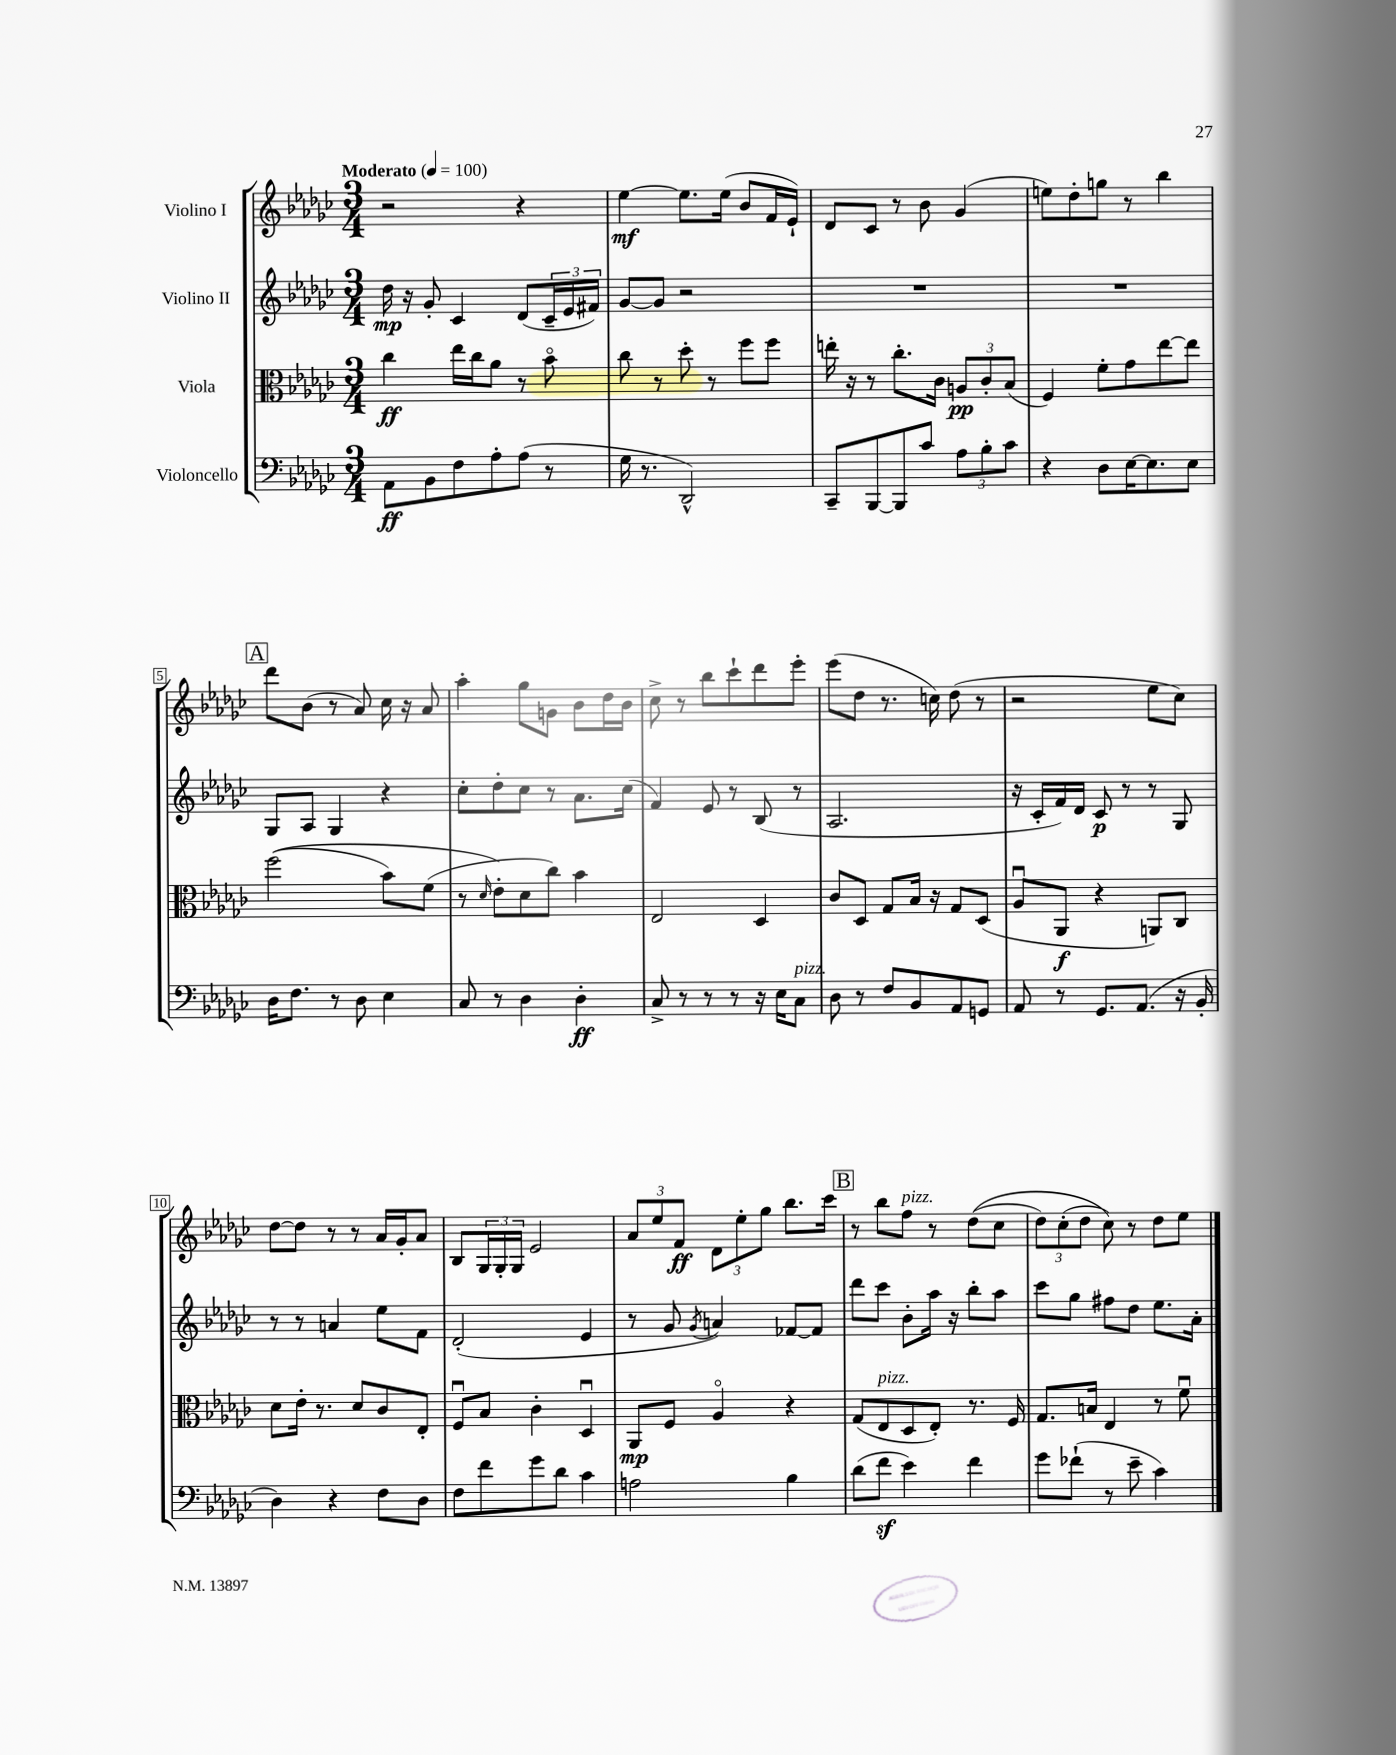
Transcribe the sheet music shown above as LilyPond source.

<<
\new StaffGroup <<
\new Staff = "s0" \with { instrumentName = "Violino I" } {
    \clef treble \key ges \major \numericTimeSignature \time 3/4 \tempo "Moderato" 4 = 100
    r2 r4 |
    ees''4~\mf ees''8. ees''16( bes'8 f'16 ees'16-!) |
    des'8 ces'8 r8 bes'8 ges'4( |
    e''8) des''8-. g''8 r8 bes''4 |
    \mark \markup { \box "A" } des'''8 bes'8( r8 aes'8) ces''16 r16 aes'8 |
    aes''4-. ges''8 g'8 bes'8 des''16 bes'16 |
    ces''8-> r8 bes''8 ces'''8-! des'''8 ees'''8-. |
    ees'''8( des''8 r8. c''16) des''8( r8 |
    r2 ees''8 ces''8) |
    des''8~ des''8 r8 r8 aes'16 ges'16-. aes'8 |
    bes8 \tuplet 3/2 { ges16 ges16-. ges16 } ees'2 |
    \tuplet 3/2 { aes'8 ees''8 f'8\ff } \tuplet 3/2 { des'8 ees''8-. ges''8 } bes''8. ces'''16 |
    \mark \markup { \box "B" } r8 bes''8 f''8^\markup { \italic "pizz." } r8 des''8(\( ces''8 |
    \tuplet 3/2 { des''8) ces''8-.( des''8 } ces''8)\) r8 des''8 ees''8 \bar "|." |
}
\new Staff = "s1" \with { instrumentName = "Violino II" } {
    \clef treble \key ges \major \numericTimeSignature \time 3/4
    des''16\mp r16 ges'8-. ces'4 des'8( \tuplet 3/2 { ces'16-- ees'16 fis'16) } |
    ges'8~ ges'8 r2 |
    R2. |
    R2. |
    \mark \markup { \box "A" } ges8 aes8 ges4 r4 |
    ces''8-. des''8-. ces''8 r8 aes'8. ces''16( |
    f'4) ees'8 r8 bes8( r8 |
    aes2. |
    r16 ces'16-. f'16) des'16 ces'8\p r8 r8 ges8 |
    r8 r8 a'4 ees''8 f'8 |
    des'2-.( ees'4 |
    r8 ges'8 \acciaccatura { ges'8 } a'4) fes'8~ fes'8 |
    \mark \markup { \box "B" } des'''8 ces'''8 bes'8-. aes''16 r16 bes''8-. aes''8 |
    ces'''8 ges''8 fis''8 des''8 ees''8. aes'16-. \bar "|." |
}
\new Staff = "s2" \with { instrumentName = "Viola" } {
    \clef alto \key ges \major \numericTimeSignature \time 3/4
    ces''4\ff ees''16 ces''16 aes'8 r8 bes'8\flageolet |
    ces''8 r8 des''8-. r8 f''8 f''8 |
    e''16-. r16 r8 ces''8.-. ces'16 \tuplet 3/2 { a8\pp ces'8-. bes8( } |
    f4) f'8-. ges'8 ees''8~ ees''8 |
    \mark \markup { \box "A" } f''2(\( bes'8) f'8( |
    r8 \grace { des'16 } ees'8-.\) des'8 ces''8) bes'4 |
    ees2 des4 |
    ces'8 des8 ges8 bes16 r16 ges8 des8( |
    aes8\downbow aes,8\f r4 a,8) ces8 |
    des'8 ees'16-. r8. des'8 ces'8 ees8-. |
    f8\downbow bes8 ces'4-. des4\downbow |
    aes,8\mp f8 aes4\flageolet r4 |
    \mark \markup { \box "B" } ges8( ees8^\markup { \italic "pizz." } des8 ees8-.) r8. f16 |
    ges8. b16 ees4 r8 f'8\downbow \bar "|." |
}
\new Staff = "s3" \with { instrumentName = "Violoncello" } {
    \clef bass \key ges \major \numericTimeSignature \time 3/4
    aes,8\ff bes,8 f8 aes8-. aes8( r8 |
    ges16 r8. des,2-^) |
    ces,8-- bes,,8~ bes,,8 ces'8 \tuplet 3/2 { aes8 bes8-. ces'8 } |
    r4 des8 ees16~ ees8. ees8 |
    \mark \markup { \box "A" } des16 f8. r8 des8 ees4 |
    ces8 r8 des4 des4-.\ff |
    ces8-> r8 r8 r8 r16 ees16 ces8^\markup { \italic "pizz." } |
    des8 r8 f8 bes,8 aes,8 g,8 |
    aes,8 r8 ges,8. aes,8.( r16 bes,16-. |
    des4) r4 f8 des8 |
    f8 f'8 ges'8 des'8 ces'4 |
    a2 bes4 |
    \mark \markup { \box "B" } des'8( f'8\sf ees'4) f'4 |
    ges'8 fes'8-!( r8 ees'8-- ces'4) \bar "|." |
}
>>
>>
\layout { \context { \Score \override BarNumber.stencil = #(make-stencil-boxer 0.1 0.3 ly:text-interface::print) } }
